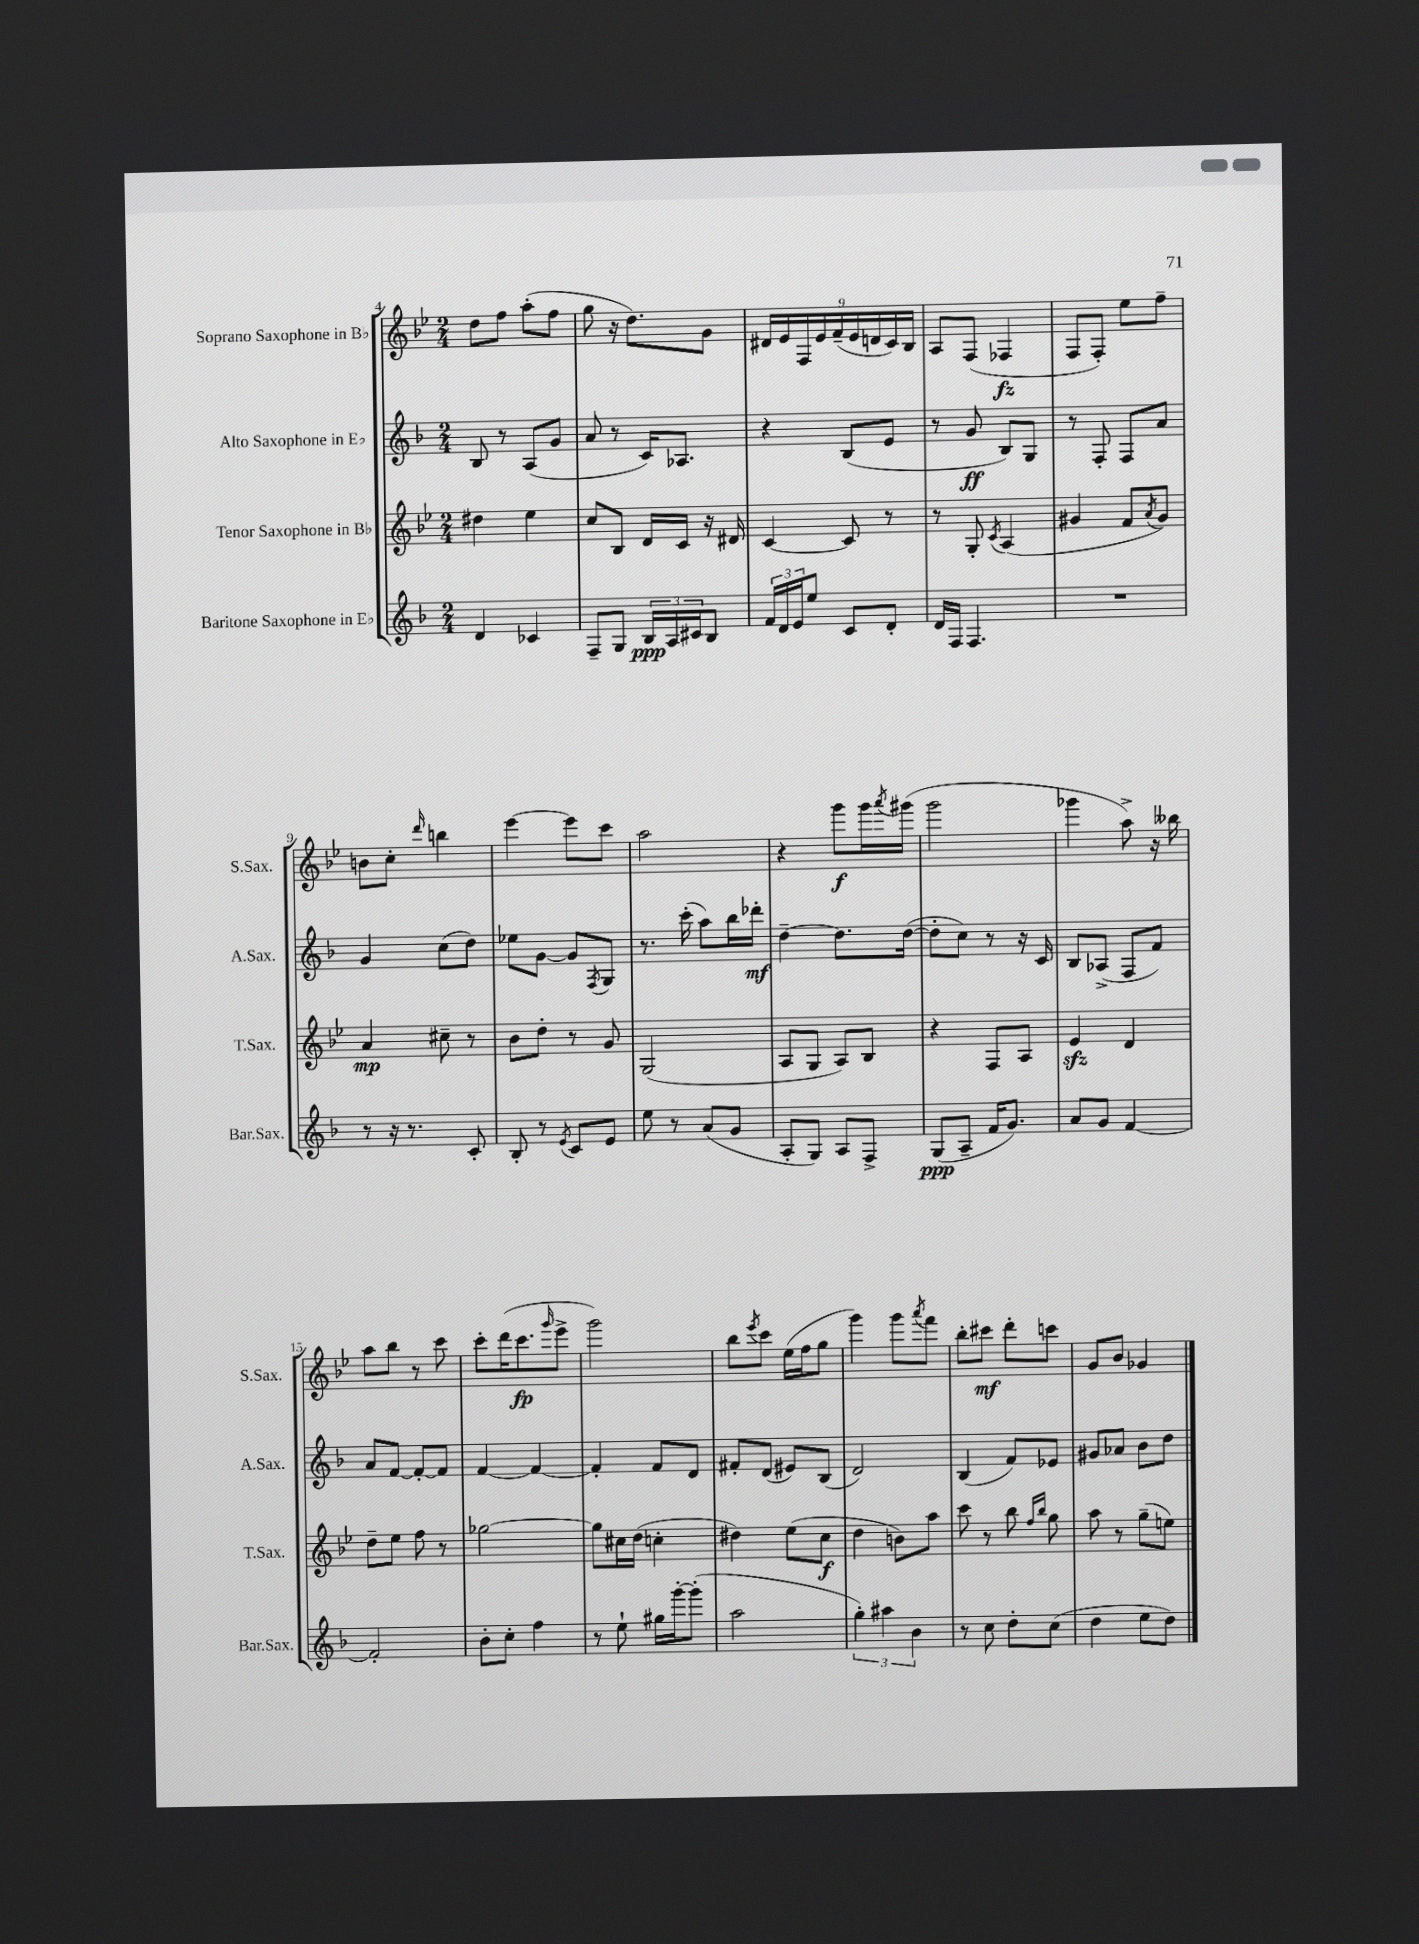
<<
\new StaffGroup <<
\new Staff = "s0" \with { instrumentName = "Soprano Saxophone in Bb" shortInstrumentName = "S.Sax." } {
    \clef treble \key bes \major \numericTimeSignature \time 2/4
    d''8 f''8 a''8-.( f''8 |
    g''8 r16 d''8.) g'8 |
    \tuplet 9/8 { dis'16 ees'16 f16 ees'16 f'16--( ees'16 d'16 c'16) bes16 } |
    a8 f8( fes4\fz |
    f8 f8-.) ees''8 f''8-- |
    b'8 c''8-. \grace { d'''16 } b''4 |
    ees'''4~ ees'''8 c'''8 |
    a''2 |
    r4 g'''8\f g'''16 \acciaccatura { a'''8 } gis'''16( |
    g'''2 |
    ges'''4 a''8->) r16 beses''16 |
    a''8 bes''8 r8 c'''8 |
    c'''8-. d'''16( c'''8.\fp \grace { g'''16 } ees'''8-> |
    g'''2) |
    bes''8 \acciaccatura { ees'''8 } c'''8 ees''16( f''16 g''8 |
    g'''4) g'''8 \acciaccatura { a'''8 } f'''8 |
    bes''8-. cis'''8\mf d'''8-. c'''8 |
    g'8 bes'8 ges'4 \bar "|." |
}
\new Staff = "s1" \with { instrumentName = "Alto Saxophone in Eb" shortInstrumentName = "A.Sax." } {
    \clef treble \key f \major \numericTimeSignature \time 2/4
    bes8 r8 a8( g'8 |
    a'8 r8 c'16) aes8. |
    r4 bes8( e'8 |
    r8 g'8\ff bes8) g8 |
    r8 f8-. f8 a'8 |
    g'4 c''8( d''8) |
    ees''8 g'8~ g'8 \acciaccatura { f8 } g8 |
    r8. c'''16-.( a''8) bes''16 des'''16-.\mf |
    d''4~-- d''8. d''16~( |
    d''8-. c''8) r8 r16 c'16 |
    bes8 aes8->( f8 f'8) |
    a'8 f'8~ f'8~-. f'8 |
    f'4~ f'4~ |
    f'4-. f'8 d'8 |
    fis'8-. d'8( eis'8) bes8( |
    d'2) |
    bes4( f'8) ees'8 |
    gis'8 aes'8 bes'8 d''8 \bar "|." |
}
\new Staff = "s2" \with { instrumentName = "Tenor Saxophone in Bb" shortInstrumentName = "T.Sax." } {
    \clef treble \key bes \major \numericTimeSignature \time 2/4
    dis''4 ees''4 |
    c''8 bes8 d'16 c'16 r16 dis'16 |
    c'4~ c'8 r8 |
    r8 g8-. \acciaccatura { c'8 } a4( |
    gis'4 f'8 \acciaccatura { a'8 } gis'8) |
    a'4\mp cis''8-- r8 |
    bes'8 d''8-. r8 g'8 |
    g2( |
    a8 g8 a8) bes8 |
    r4 f8 a8 |
    ees'4\sfz d'4 |
    d''8-- ees''8 f''8 r8 |
    ges''2~ |
    ges''8 cis''16 d''16( c''4-. |
    dis''4) ees''8( c''8\f |
    d''4 b'8) a''8 |
    c'''8 r8 bes''8 \grace { f''16 bes''16 } g''8 |
    a''8 r8 g''8--( e''8) \bar "|." |
}
\new Staff = "s3" \with { instrumentName = "Baritone Saxophone in Eb" shortInstrumentName = "Bar.Sax." } {
    \clef treble \key f \major \numericTimeSignature \time 2/4
    d'4 ces'4 |
    f8-- g8 \tuplet 3/2 { bes16\ppp a16 cis'16 } bes8 |
    \tuplet 3/2 { f'16 d'16 e'16 } e''8 c'8 d'8-. |
    d'16 f16 f4. |
    R2 |
    r8 r16 r8. c'8-. |
    bes8-. r8 \acciaccatura { e'8 } c'8 e'8 |
    e''8 r8 a'8( g'8 |
    a8-. g8) a8 f8-> |
    g8\ppp( a8-- f'16 g'8.) |
    a'8 g'8 f'4~ |
    f'2-. |
    bes'8-. c''8-. f''4 |
    r8 e''8-! gis''16 g'''16~-. g'''8-.( |
    a''2 |
    \tuplet 3/2 { g''4-.) ais''4 bes'4 } |
    r8 c''8 d''8-. c''8( |
    d''4 e''8 d''8) \bar "|." |
}
>>
>>
\layout { \context { \Score currentBarNumber = #4 } }
